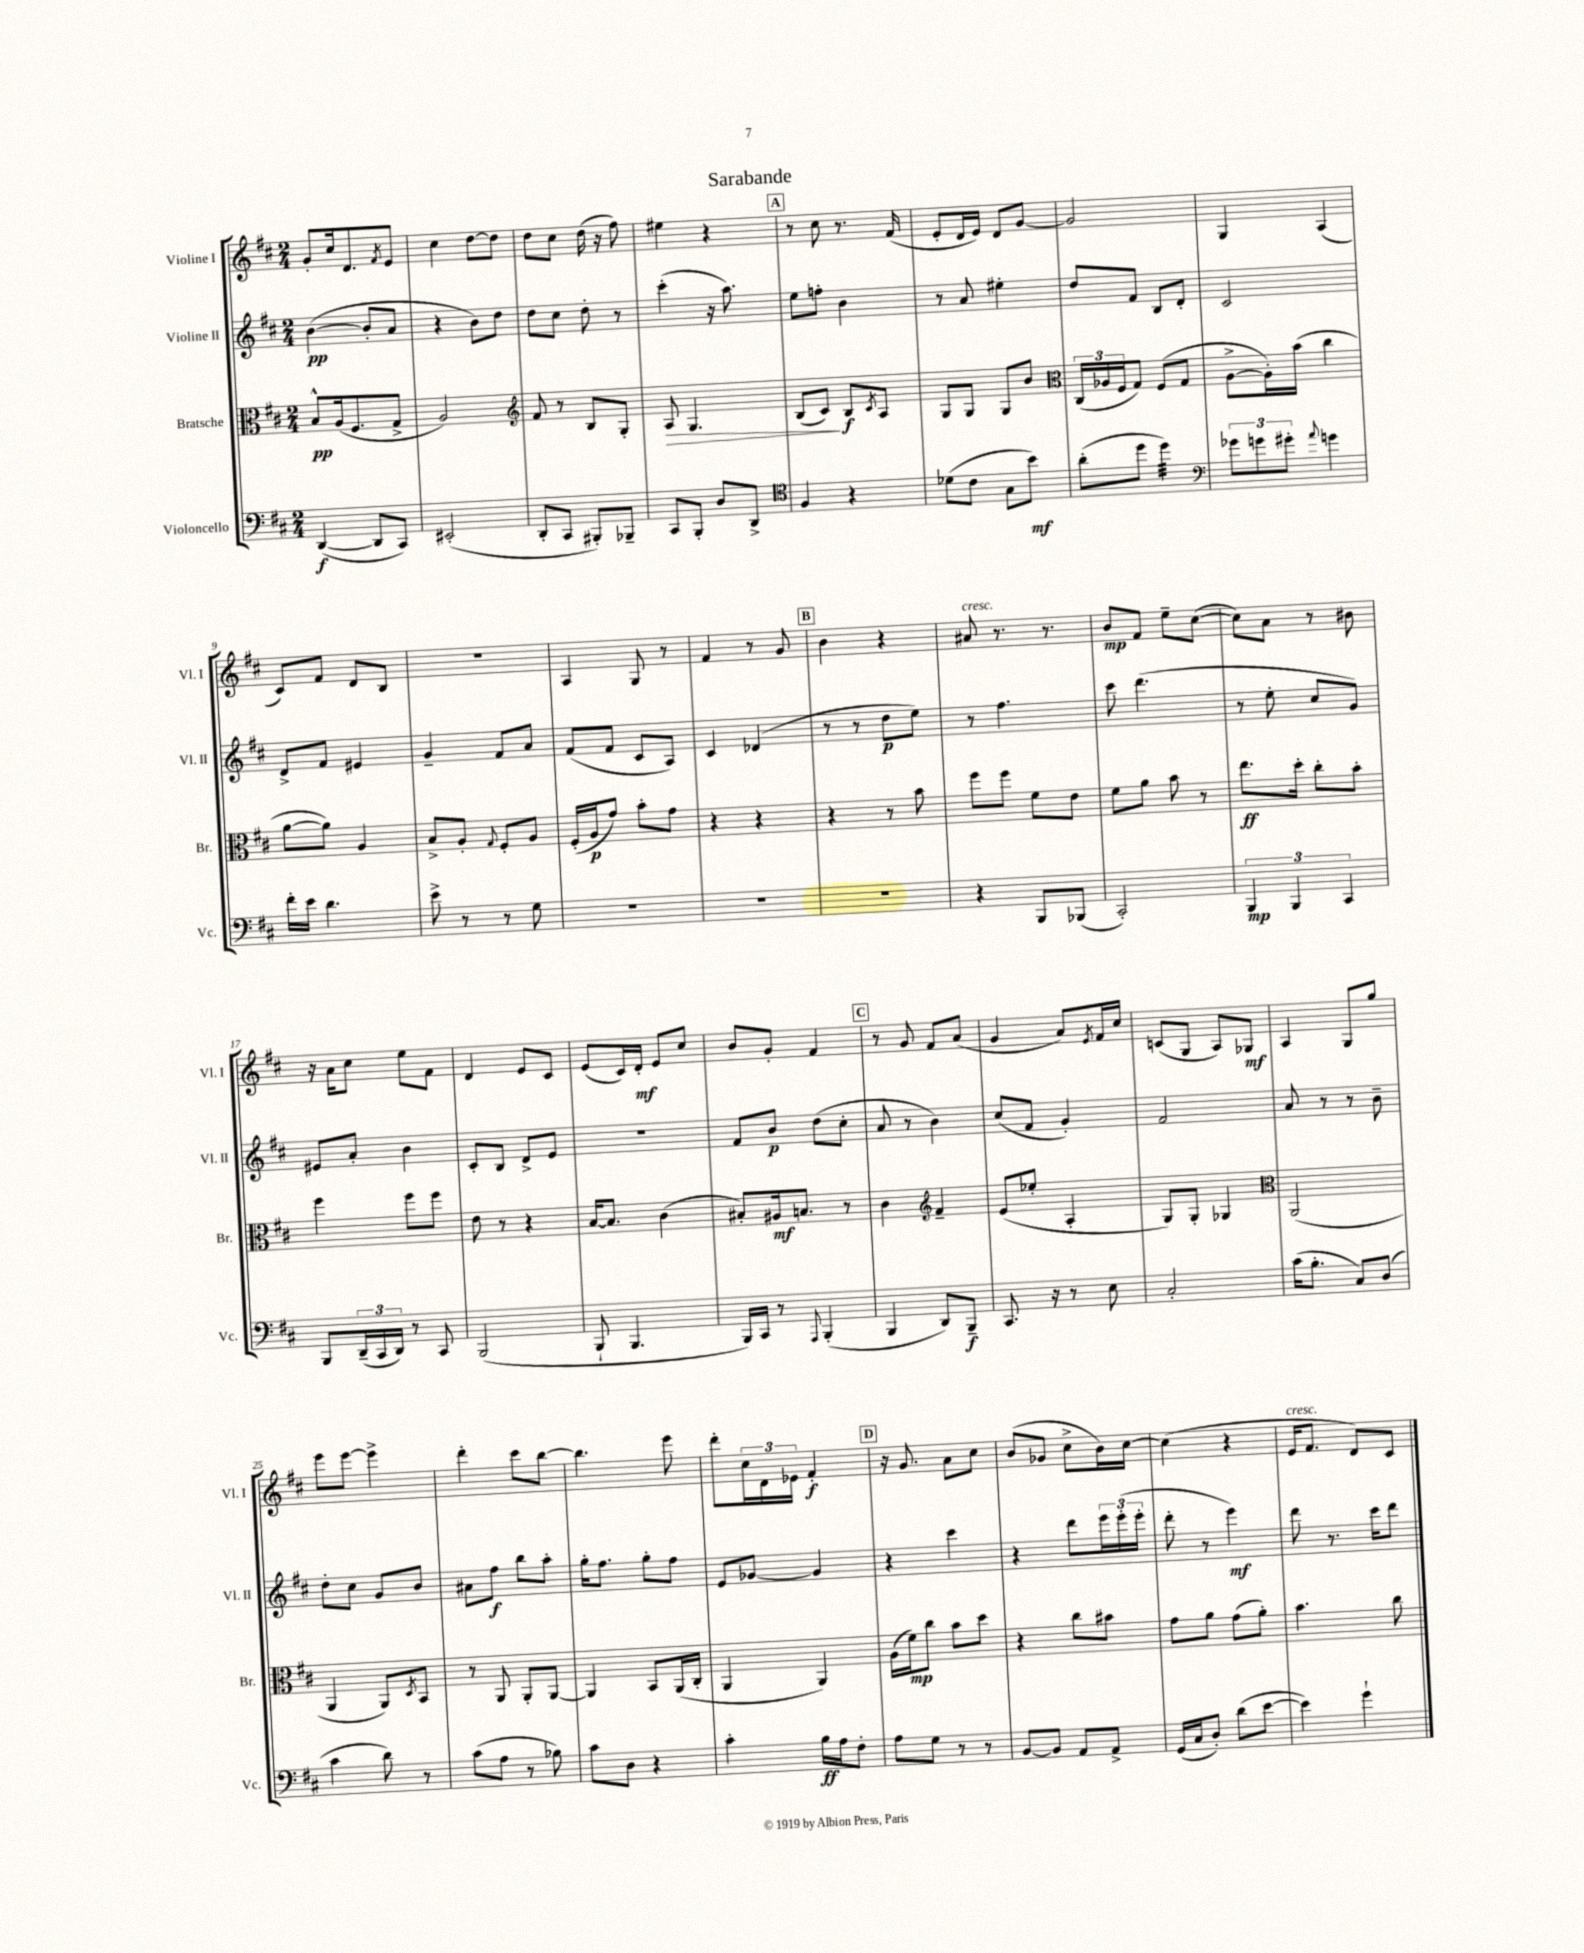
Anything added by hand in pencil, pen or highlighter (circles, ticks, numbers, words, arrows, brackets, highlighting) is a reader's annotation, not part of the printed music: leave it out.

**kern	**kern	**kern	**kern
*staff4	*staff3	*staff2	*staff1
*clefF4	*clefC3	*clefG2	*clefG2
*k[f#c#]	*k[f#c#]	*k[f#c#]	*k[f#c#]
*M2/4	*M2/4	*M2/4	*M2/4
([4DD	8B^^	([4b	8g'
.	(16A	.	16cc#
.	8.F#	.	8.d
8DD]	.	8b']	.
.	.	.	8qf#
8CC#)	8G^	8a	8e
=	=	=	=
(2EE#'	2A)	4r	4cc#
.	.	8b)	[8dd
.	.	8dd	8dd]
=	=	=	=
*	*clefG2	*	*
8DD'	8f#	8dd	8dd
8CC#	8r	8cc#	8cc#
8BBB#')	8B	8dd'	(16dd
.	.	.	16r
8BBB-~	8G'	8r	8ff#)
=	=	=	=
8CC#	8A	(4ccc#'	4ee#
8BBB'	4.G	.	.
8D	.	16r	4r
.	.	8.aa)	.
8DD^	.	.	.
=	=	=	=
*clefC4	*	*	*
4F#	(8B	8ee	8r
.	8c#)	8ff'	8cc#
4r	8B	4b	8.r
.	8qc#	.	.
.	8A	.	.
.	.	.	(16f#
=	=	=	=
(8d-	8G	8r	8e'
8c#	8G	8a	16d
.	.	.	16e)
8G	8G	4ee#'	8d
8b)	8b	.	[8g
=	=	=	=
*	*clefC3	*	*
(8a'	(24C#	8dd	2g]
.	24A-	.	.
.	24F#	.	.
8dd	8G)	8f#	.
4dd)	(8F#	8B	.
.	8G	8d'	.
=	=	=	=
*clefF4	*	*	*
12g-	[8A^	2c#	4G
12g	.	.	.
.	16A'])	.	.
12g#'	.	.	.
.	(16b	.	.
8qqa	.	.	.
4g	4cc#	.	(4A
=	=	=	=
16f#'	[8a	8d^	8c#)
16e	.	.	.
4.d	8a])	8f#	8f#
.	4A	4e#	8d
.	.	.	8B
=	=	=	=
8e^	8B^	4g~	2r
8r	8A'	.	.
.	8qqG	.	.
8r	8F#'	8f#	.
8G	8A	8a	.
=	=	=	=
2r	(16F#'	(8f#	4A
.	16A	.	.
.	8g)	8f#	.
.	8b'	8c#	8G
.	8g	8A)	8r
=	=	=	=
2r	4r	4c#	4f#
.	4r	(4d-	8r
.	.	.	8g
=	=	=	=
2r	4r	8r	4b
.	.	8r	.
.	8r	8dd	4r
.	8b	8ee)	.
=	=	=	=
4r	8ff#	8r	8a#
.	8ff#	4.ff#	8.r
8BBB	8f#	.	.
.	.	.	8.r
(8BBB-	8e	.	.
=	=	=	=
2CC#')	8f#	8ccc#	8b
.	8a	(4.ddd	8f#
.	8b	.	8ee~
.	8r	.	([8cc#
=	=	=	=
6BBB	8.ee	8r	8cc#])
.	.	8ee'	8a
6BBB	.	.	.
.	16dd'	.	.
.	8cc#'	8cc#	8r
6CC#	.	.	.
.	8b'	8g)	8b#
=	=	=	=
8BBB	4ff#	8e#	16r
.	.	.	16a
(24DD~	.	8a'	8cc#
24CC#	.	.	.
24DD)	.	.	.
8r	8ff#	4b	8ee
8CC#	8ff#	.	8f#
=	=	=	=
(2BBB	8e	8c#'	4d
.	8r	8B	.
.	4r	8d^	8e
.	.	8e	8c#
=	=	=	=
8BBB`	[16B	2r	(8e
.	8.B]	.	.
4.BBB	.	.	16c#)
.	.	.	16d'
.	(4c#	.	8e
.	.	.	8cc#
=	=	=	=
16BBB)	8B#')	8f#	8b
16CC#	.	.	.
8r	16A#	8b	8g'
.	8.B	.	.
8qqAAA	.	.	.
(4BBB'	.	(8dd	4f#
.	8r	8cc#'	.
=	=	=	=
4BBB	4c#	8a	8r
.	.	8r	8g
*	*clefG2	*	*
8DD)	4f#~	4b)	8f#
8BBB~	.	.	(8a
=	=	=	=
8.CC#	(8e	(8cc#	4g
.	8ee-'	8f#	.
16r	.	.	.
8r	4A'	4g')	8a)
.	.	.	8qe
8E	.	.	16f#
.	.	.	16cc#
=	=	=	=
2C#'	8G)	2f#	(8c
.	8G'	.	8G
.	4G-	.	8A)
.	.	.	8G-
=	=	=	=
*	*clefC3	*	*
(16c#	(2AA	8a	4A
8.B'	.	.	.
.	.	8r	.
8C#)	.	8r	8G
(8D	.	8b~	8gg
=	=	=	=
4c#	4AA	8dd'	8eee
.	.	8cc#	[8eee
8d)	8AA)	8g	4eee^]
.	8qD	.	.
8r	8BB	8b	.
=	=	=	=
(8c#	8r	8a#	4ddd'
8A	8AA	8ff#	.
8r	8AA'	8bb	8ccc#
8B-)	[8AA	8aa'	[8bb
=	=	=	=
8c#	4AA]	16gg'	4.bb]
.	.	8.ff#	.
8D	.	.	.
4r	8BB	8gg'	.
.	(16AA	8ff#	8eee
.	16C#'	.	.
=	=	=	=
4c#'	4AA	8e	8ddd'
.	.	[8g-	24cc#
.	.	.	24d
.	.	.	24e-
16B	4AA)	4g-]	4f#'
16A	.	.	.
8F#'	.	.	.
=	=	=	=
8A	(16A	4r	16r
.	16f#)	.	8.g
8G	8cc#	.	.
8r	8b	4ccc#	8a
8r	8dd	.	8cc#
=	=	=	=
[8BB	4r	4r	(8b
8BB]	.	.	8g-
8AA	8cc#	8ddd	8cc#^
8AA^	8b#	24eee	16b)
.	.	(24eee'	.
.	.	.	[16cc#
.	.	24eee'	.
=	=	=	=
(16GG	8g	8ddd'	(4cc#]
16C#	.	.	.
8D')	8a	8r	.
(8d	(8g	4eee)	4r
[8e	8a')	.	.
=	=	=	=
4e])	4.b	8ddd	16e
.	.	.	8.f#
.	.	8.r	.
4g`	.	.	8d)
.	.	16ccc#	.
.	8cc#	8ddd	8c#
==	==	==	==
*-	*-	*-	*-
